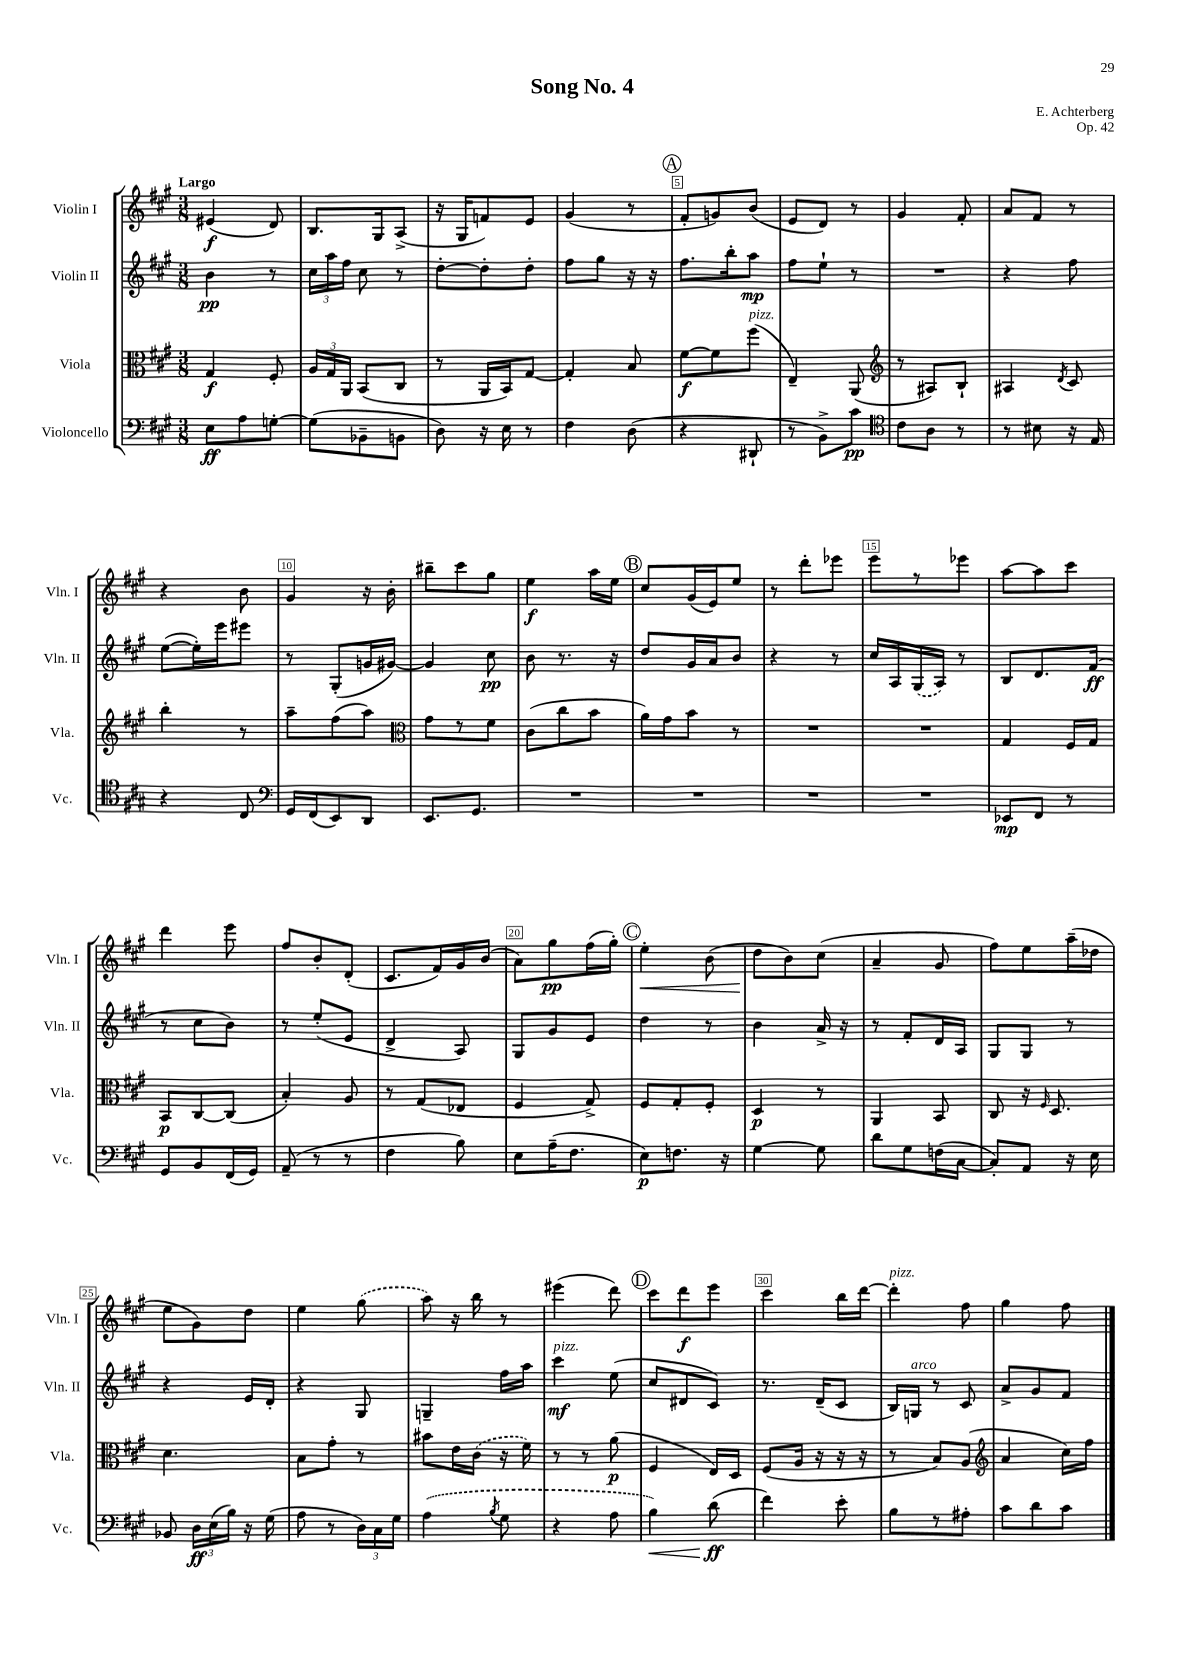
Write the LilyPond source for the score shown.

\header { title = "Song No. 4" composer = "E. Achterberg" opus = "Op. 42" }
<<
\new StaffGroup <<
\new Staff = "s0" \with { instrumentName = "Violin I" shortInstrumentName = "Vln. I" } {
    \clef treble \key a \major \numericTimeSignature \time 3/8 \tempo "Largo"
    \autoBeamOff eis'4\f( d'8) |
    b8.[ gis16 a8]->( |
    r16 gis16[ f'8) e'8] |
    gis'4( r8 |
    \mark \markup { \circle "A" } fis'8[-. g'8) b'8]( |
    e'8[ d'8]) r8 |
    gis'4 fis'8-. |
    a'8[ fis'8] r8 |
    r4 b'8 |
    gis'4 r16 b'16-. |
    bis''8[-- cis'''8 gis''8] |
    e''4\f a''16[ e''16] |
    \mark \markup { \circle "B" } cis''8[ gis'16( e'16) e''8] |
    r8 d'''8[-. ees'''8] |
    e'''8[ r8 ees'''8] |
    a''8[~ a''8 cis'''8] |
    d'''4 e'''8 |
    fis''8[ b'8-. d'8]-.( |
    cis'8.[ fis'16) gis'16 b'16]( |
    a'8[) gis''8\pp fis''16( gis''16]-.) |
    \mark \markup { \circle "C" } e''4-.\< b'8( |
    d''8[\! b'8) cis''8]( |
    a'4-- gis'8 |
    fis''8[) e''8 a''16--( des''16] |
    e''8[ gis'8) d''8] |
    e''4 \once \slurDashed gis''8( |
    a''8) r16 b''16 r8 |
    eis'''4( d'''8) |
    \mark \markup { \circle "D" } cis'''8[ d'''8\f e'''8] |
    cis'''4 b''16[ d'''16]~ |
    d'''4-.^\markup { \italic "pizz." } fis''8 |
    gis''4 fis''8 \bar "|." |
}
\new Staff = "s1" \with { instrumentName = "Violin II" shortInstrumentName = "Vln. II" } {
    \clef treble \key a \major \numericTimeSignature \time 3/8
    \autoBeamOff b'4\pp r8 |
    \tuplet 3/2 { cis''16[ a''16 fis''16] } cis''8 r8 |
    d''8[~-. d''8-. d''8]-. |
    fis''8[ gis''8] r16 r16 |
    \mark \markup { \circle "A" } fis''8.[ b''16-. a''8]\mp |
    fis''8[ e''8]-! r8 |
    R4. |
    r4 fis''8 |
    e''8[~( e''16-.) e'''16 eis'''8] |
    r8 gis8[-.( g'16 gis'16]~) |
    gis'4 cis''8\pp |
    b'8 r8. r16 |
    \mark \markup { \circle "B" } d''8[ gis'16 a'16 b'8] |
    r4 r8 |
    cis''16[ a16 \once \slurDashed gis16( a16]) r8 |
    b8[ d'8. fis'16]\ff( |
    r8 cis''8[ b'8]) |
    r8 e''8[-.( e'8] |
    d'4-> a8) |
    gis8[ gis'8 e'8] |
    \mark \markup { \circle "C" } d''4 r8 |
    b'4 a'16-> r16 |
    r8 fis'8[-. d'16 a16] |
    gis8[ gis8] r8 |
    r4 e'16[ d'16]-. |
    r4 gis8 |
    g4-- fis''16[ a''16] |
    cis'''4\mf^\markup { \italic "pizz." } e''8( |
    \mark \markup { \circle "D" } cis''8[ dis'8 cis'8]) |
    r8. d'16[--( cis'8] |
    b16[) g16]^\markup { \italic "arco" } r8 cis'8 |
    a'8[-> gis'8 fis'8] \bar "|." |
}
\new Staff = "s2" \with { instrumentName = "Viola" shortInstrumentName = "Vla." } {
    \clef alto \key a \major \numericTimeSignature \time 3/8
    \autoBeamOff gis4\f fis8-. |
    \tuplet 3/2 { a16[ gis16 a,16] } b,8[( cis8] |
    r8 a,16[ b,16) gis8]~ |
    gis4-. b8 |
    \mark \markup { \circle "A" } fis'8[~\f fis'8 fis''8]^\markup { \italic "pizz." }( |
    e4--) a,8( |
    \clef treble r8 ais8[) b8]-! |
    ais4 \acciaccatura { d'8 } cis'8 |
    b''4-. r8 |
    a''8[-- fis''8( a''8]) |
    \clef alto gis'8[ r8 fis'8] |
    cis'8[( cis''8 b'8] |
    \mark \markup { \circle "B" } a'16[) gis'16 b'8] r8 |
    R4. |
    R4. |
    gis4 fis16[ gis16] |
    b,8[\p cis8~ cis8]( |
    b4-.) a8 |
    r8 gis8[( ees8] |
    fis4 gis8->) |
    \mark \markup { \circle "C" } fis8[ gis8-. fis8]-. |
    d4\p r8 |
    a,4 b,8 |
    cis8 r16 \grace { fis16 } d8. |
    d'4. |
    b8[ gis'8]-. r8 |
    bis'8[ e'16 \once \slurDashed cis'16]( r16 fis'16) |
    r8 r8 a'8\p( |
    \mark \markup { \circle "D" } fis4 e16[) d16] |
    fis8[( a16] r16 r16 r16 |
    r8 b8[) a8]( |
    \clef treble a'4 cis''16[) fis''16] \bar "|." |
}
\new Staff = "s3" \with { instrumentName = "Violoncello" shortInstrumentName = "Vc." } {
    \clef bass \key a \major \numericTimeSignature \time 3/8
    \autoBeamOff e8[\ff a8 g8]~-. |
    g8[( bes,8-- b,8] |
    d8) r16 e16 r8 |
    fis4 d8( |
    \mark \markup { \circle "A" } r4 dis,8-! |
    r8 b,8[->) cis'8]\pp |
    \clef tenor cis'8[ a8] r8 |
    r8 bis8 r16 e16 |
    r4 cis8 |
    \clef bass gis,16[ fis,16( e,8) d,8] |
    e,8.[ gis,8.] |
    R4. |
    \mark \markup { \circle "B" } R4. |
    R4. |
    R4. |
    ees,8[\mp fis,8] r8 |
    gis,8[ b,8 fis,16( gis,16]) |
    a,8--( r8 r8 |
    fis4 b8) |
    e8[ a16--( fis8.] |
    \mark \markup { \circle "C" } e8[\p) f8.] r16 |
    gis4~ gis8 |
    d'8[ gis8 f16( cis16]~ |
    cis8[-.) a,8] r16 e16 |
    bes,8 \tuplet 3/2 { d16[\ff e16( b16]) } r16 gis16( |
    a8 r8 \tuplet 3/2 { d16[) cis16 gis16] } |
    \once \slurDashed a4( \acciaccatura { b8 } gis8 |
    r4 a8 |
    \mark \markup { \circle "D" } b4\<) d'8\ff\!( |
    fis'4) e'8-. |
    b8[ r8 ais8]-. |
    cis'8[ d'8 cis'8] \bar "|." |
}
>>
>>
\layout { \context { \Score \override BarNumber.break-visibility = ##(#f #t #t) barNumberVisibility = #(every-nth-bar-number-visible 5) \override BarNumber.stencil = #(make-stencil-boxer 0.1 0.3 ly:text-interface::print) } }
